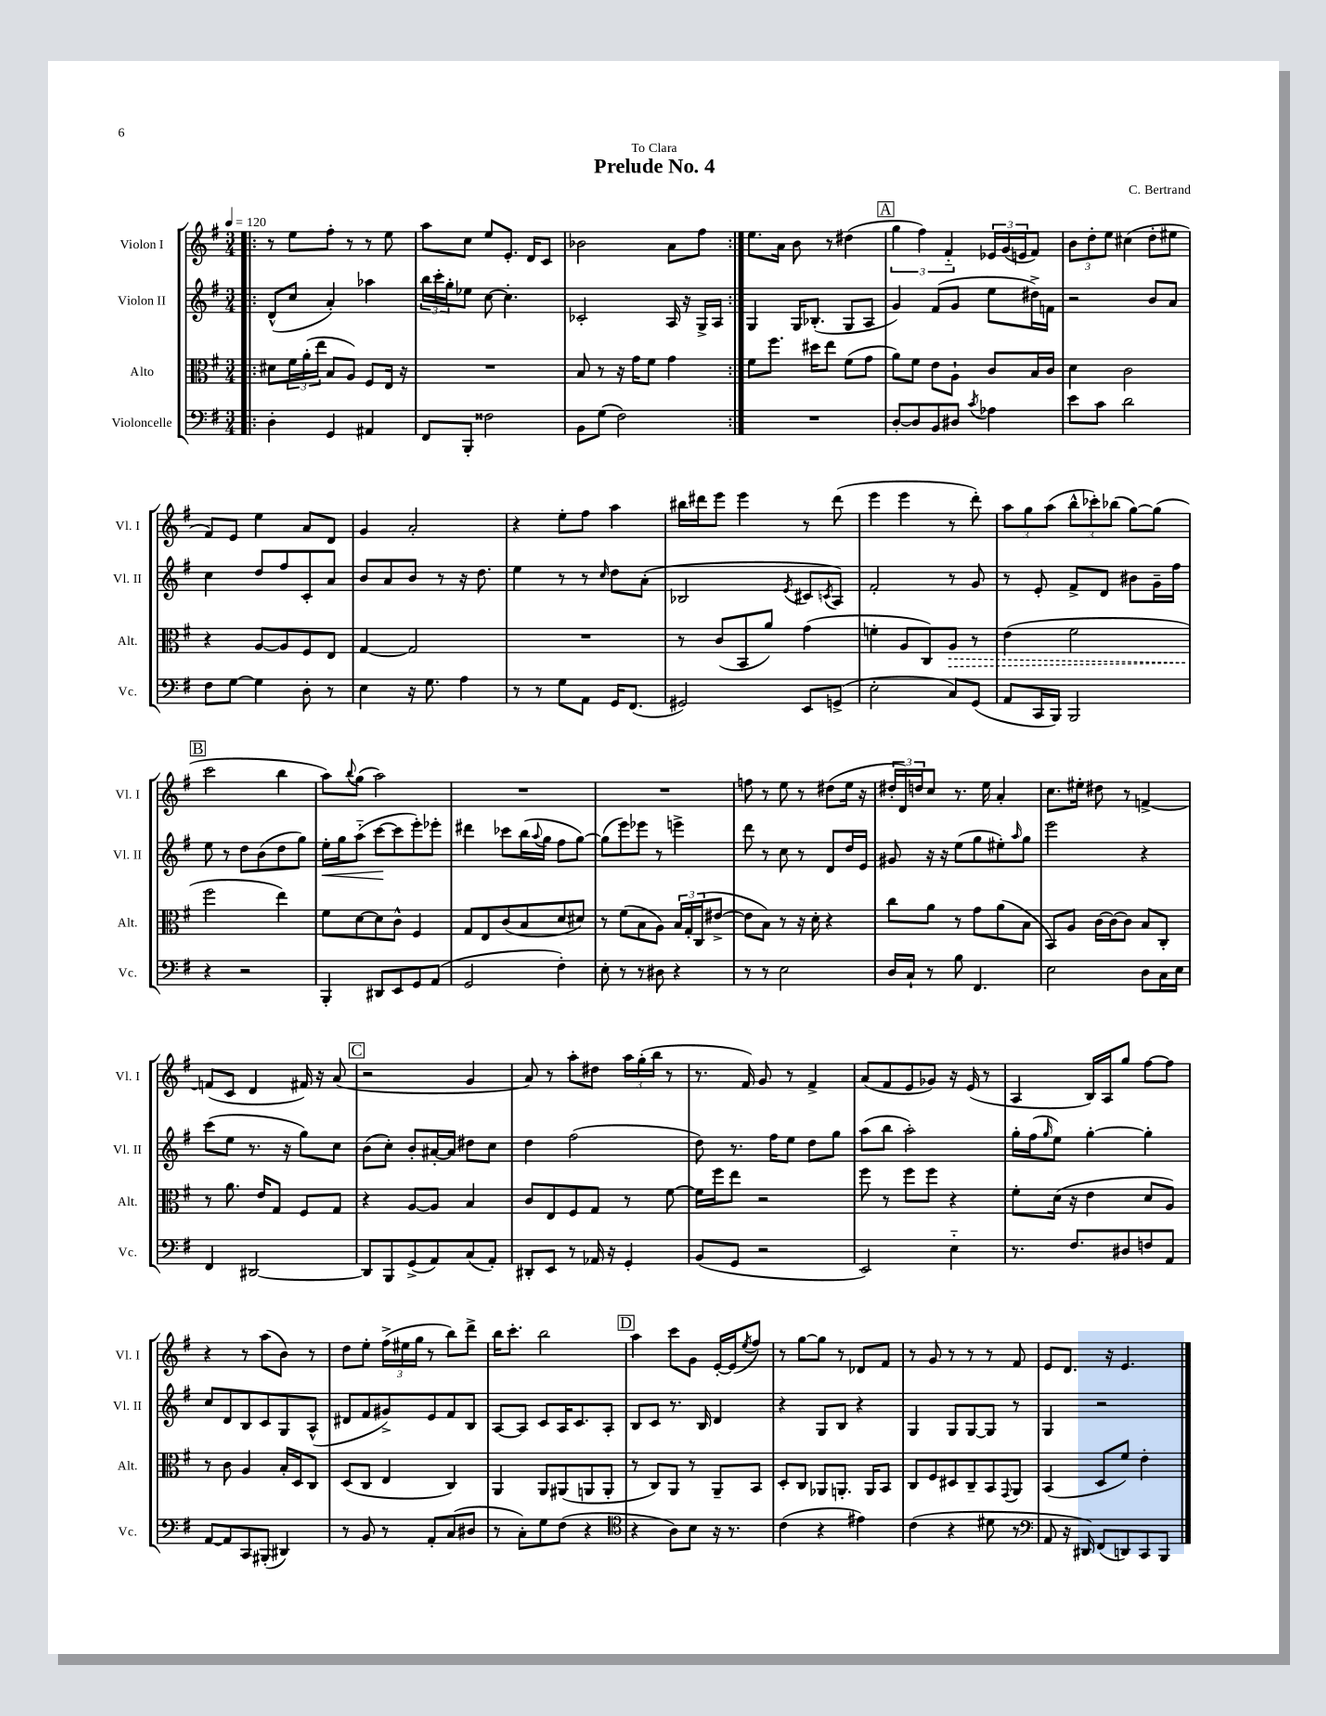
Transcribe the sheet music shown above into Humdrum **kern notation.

**kern	**kern	**kern	**kern
*staff4	*staff3	*staff2	*staff1
*clefF4	*clefC3	*clefG2	*clefG2
*k[f#]	*k[f#]	*k[f#]	*k[f#]
*M3/4	*M3/4	*M3/4	*M3/4
*MM120	*MM120	*MM120	*MM120
=!|:	=!|:	=!|:	=!|:
4D'	8d#	(8d^^	8r
.	24f#	8cc	8ee
.	(24a'	.	.
.	24ee	.	.
4GG	8B	4a')	8ff#'
.	8A)	.	8r
4AA#	8F#	4aa-	8r
.	16E	.	8ee
.	16r	.	.
=	=	=	=
8FF#	2.r	24bb	8aa
.	.	24ccc'	.
.	.	24gg'	.
8BBB'	.	8ee-	8cc
2F##	.	[8cc	8ee
.	.	4.cc']	8.e'
.	.	.	16d
.	.	.	8c
=	=	=	=
8BB	8B	2c-'	2b-
(8G	8r	.	.
2F#)	16r	.	.
.	16g	.	.
.	8f#	.	.
.	4g	16A	8a
.	.	16r	.
.	.	16G^	8ff#
.	.	16A	.
=:|!	=:|!	=:|!	=:|!
2.r	8f#	4G	8.ee
.	8.ff#	.	.
.	.	.	16a
.	.	16G	8b
.	16dd#	(8.B-'	.
.	8ee	.	8r
.	(8f#	8G	(4dd#
.	8g	8A	.
=	=	=	=
[8D'	8a)	4g)	6gg
8D]	8f#	.	.
.	.	.	6ff#)
8BB	8e	(8f#	.
.	.	.	6f#'~
8D#	8A`	8g	.
8qc	.	.	.
4A-	8c	8ee	24e-
.	.	.	(24g
.	.	.	24e
.	16B	16dd#^)	8f#)
.	16c	16f	.
=	=	=	=
8e	4d	2r	12b
.	.	.	12dd'
8c	.	.	.
.	.	.	12ee
2d	2c	.	(4cc#
.	.	8b	8dd'
.	.	8a	8ee#
=	=	=	=
8F#	4r	4cc	8f#)
[8G	.	.	8e
4G]	[8A	8dd	4ee
.	8A]	8ff#	.
8D'	8F#	8c'	8a
8r	8E	8a	8d
=	=	=	=
4E	[4G	8b	4g
.	.	8a	.
16r	2G]	8b	2a'
8.G	.	.	.
.	.	8r	.
4A	.	16r	.
.	.	8.dd	.
=	=	=	=
8r	2.r	4ee	4r
8r	.	.	.
8G	.	8r	8ee'
8AA	.	8r	8ff#
.	.	16qqcc	.
16GG	.	8dd	4aa
(8.FF#	.	.	.
.	.	(8a'	.
=	=	=	=
2GG#)	8r	2B-	16bb#
.	.	.	16ddd#
.	(8c	.	8eee
.	8BB	.	4eee
.	8a)	.	.
.	.	8qe	.
8EE	(4g	8c#	8r
.	.	8qc	.
(8GG^	.	8A)	(8ddd#
=	=	=	=
2E'	4f'	2f#'	4eee
.	8A	.	4eee
.	8C)	.	.
8C)	8A	8r	8r
(8GG	8r	8g	8ddd')
=	=	=	=
8AA	(4e	8r	12aa
.	.	.	12gg
16CC	.	8e'	.
.	.	.	(12aa
16BBB)	.	.	.
2BBB	2f#	8f#^	12bb^^
.	.	.	12ccc-')
.	.	8d	.
.	.	.	(12bb-
.	.	8b#	[8gg)
.	.	16g~	(8gg]
.	.	16ff#	.
=	=	=	=
4r	2ff#	8ee	2ccc
.	.	8r	.
2r	.	8dd	.
.	.	(8b	.
.	4ee)	8dd	4bb
.	.	8gg)	.
=	=	=	=
4BBB'	8f#	16ee'	8aa)
.	.	16gg	.
.	.	.	8qqbb
.	[8d	(8aa'~	(8gg
8DD#	8d]	[8ccc	2aa)
8EE	8c^^	8ccc]	.
8GG	4F#	8eee')	.
(8AA	.	8eee-'	.
=	=	=	=
2GG	8G	4ddd#	2.r
.	8E	.	.
.	(8c	8ccc-	.
.	8B	(16bb	.
.	.	8qqaa	.
.	.	16gg	.
4F#')	8d	8ff#	.
.	8d#)	[8gg)	.
=	=	=	=
8E'	8r	(8gg]	2.r
8r	(8f#	8eee)	.
8r	8B	8eee-	.
8D#	8A)	8r	.
4r	24B	4eee^	.
.	24G'	.	.
.	(24C	.	.
.	[8e#^	.	.
=	=	=	=
8r	8e#]	8ddd	8ff
8r	8B)	8r	8r
2E	8r	8cc	8ee
.	16r	8r	8r
.	16d'	.	.
.	4r	8d	(8dd#
.	.	16dd	16ee
.	.	16e	16r
=	=	=	=
16D	8cc	8g#	24dd#'
.	.	.	24d)
16C`	.	.	.
.	.	.	24dd
8r	8a	16r	8cc
.	.	16r	.
8B	8r	(8ee	8.r
4.FF#	8g	8gg	.
.	.	.	16ee
.	(8a	8ee#')	4a'
.	.	16qqaa	.
.	8B	8gg	.
=	=	=	=
2E	8BB)	2eee	8.cc
.	8A	.	.
.	.	.	16ee#'
.	[16c	.	8dd#
.	16c_	.	.
.	8c]	.	8r
8D	8B	4r	[4f^
16C	8C'	.	.
16E	.	.	.
=	=	=	=
4FF#	8r	(8ccc	(8f]
.	8.a	8ee	8c
[2DD#	.	8.r	4d
.	16e	.	.
.	8G	.	.
.	.	16r	.
.	8F#	8gg)	16f#)
.	.	.	16r
.	8G	8cc	(8a
=	=	=	=
8DD#]	4r	(8b	2r
8BBB	.	8cc')	.
(8GG^	[8A	8b'	.
8AA)	8A]	[16a#'	.
.	.	16a#]	.
(8C	4B	8dd#	4g
8AA')	.	8cc	.
=	=	=	=
8DD#'	8c	4dd	8a)
8EE	8E	.	8r
8r	8F#	(2ff#	8aa'
16AA-	8G	.	8dd#
16r	.	.	.
4GG'	8r	.	24aa
.	.	.	(24gg'
.	.	.	24bb
.	[8f#	.	8r
=	=	=	=
(8BB	16f#]	8dd)	8.r
.	16ff#	.	.
8GG	8ee	8.r	.
.	.	.	16f#)
2r	2r	.	8g
.	.	16ff#	.
.	.	8ee	8r
.	.	8dd	4f#^
.	.	8gg	.
=	=	=	=
2EE)	8ff#	(8aa	(8a
.	8r	8bb	8f#
.	8ff#	2aa')	8e
.	8ff#	.	8g-)
4E'~	4r	.	16r
.	.	.	(16e
.	.	.	8r
=	=	=	=
8.r	8f#'	16gg'	4A
.	.	(16ff#	.
.	.	16qqgg	.
.	(16d	8ee)	.
8.F#	16r	.	.
.	4e	[4gg'	16B)
.	.	.	16A
8D#	.	.	8gg
8F	8d	4gg']	[8ff#
8AA	8A)	.	8ff#]
=	=	=	=
[8AA	8r	8cc	4r
8AA]	8c	8d	.
8CC	4A	8B	8r
(8BBB#'	.	8c	(8aa
4DD#)	16B'	8G	8b)
.	16D	.	.
.	8C	(8A^^	8r
=	=	=	=
8r	(8D	8d#	8dd
8BB	8C	8f#	8ee'
8r	4E	8g#^)	(24ff#^
.	.	.	24ee#
.	.	.	24gg
8AA'	.	8e	8r
(8C	4C)	8f#	8bb)
8D#	.	8B	8ddd^
=	=	=	=
8r	4AA	[8A	16bb
.	.	.	8.ccc'
8C')	.	8A]	.
8G	8AA	8c	2bb
(8F#	(8AA#	16A	.
.	.	8.c	.
4r	8AA	.	.
.	8AA'	8A'	.
=	=	=	=
*clefC4	*	*	*
4r	8r	8B	4aa
.	8C)	8c	.
8A)	8AA	8.r	8ccc
8B	8r	.	8g
.	.	16B	.
16r	8AA~	4d	[16e'
8.r	.	.	(16e]
.	.	.	8qee
.	8BB	.	8ff#)
=	=	=	=
(4c	8D'	4r	8r
.	8C	.	[8gg
4r	8AA-	8G	8gg]
.	8.AA'	8B	8r
4e#)	.	4r	8d-
.	16AA	.	.
.	8BB	.	8f#
=	=	=	=
(4c	8C	4G	8r
.	8F#	.	8g
4r	8D#	8G	8r
.	8C~	[8G	8r
8d#	8BB	8G]	8r
.	8qqGG	.	.
8r	8AA	8r	8f#
=	=	=	=
*clefF4	*	*	*
8AA	(4BB	4G	8e
16r	.	.	8.d
16DD#)	.	.	.
(8FF#	8D	2r	.
.	.	.	16r
8DD)	8f#)	.	4.e
8CC	4e'	.	.
8BBB	.	.	.
==	==	==	==
*-	*-	*-	*-
